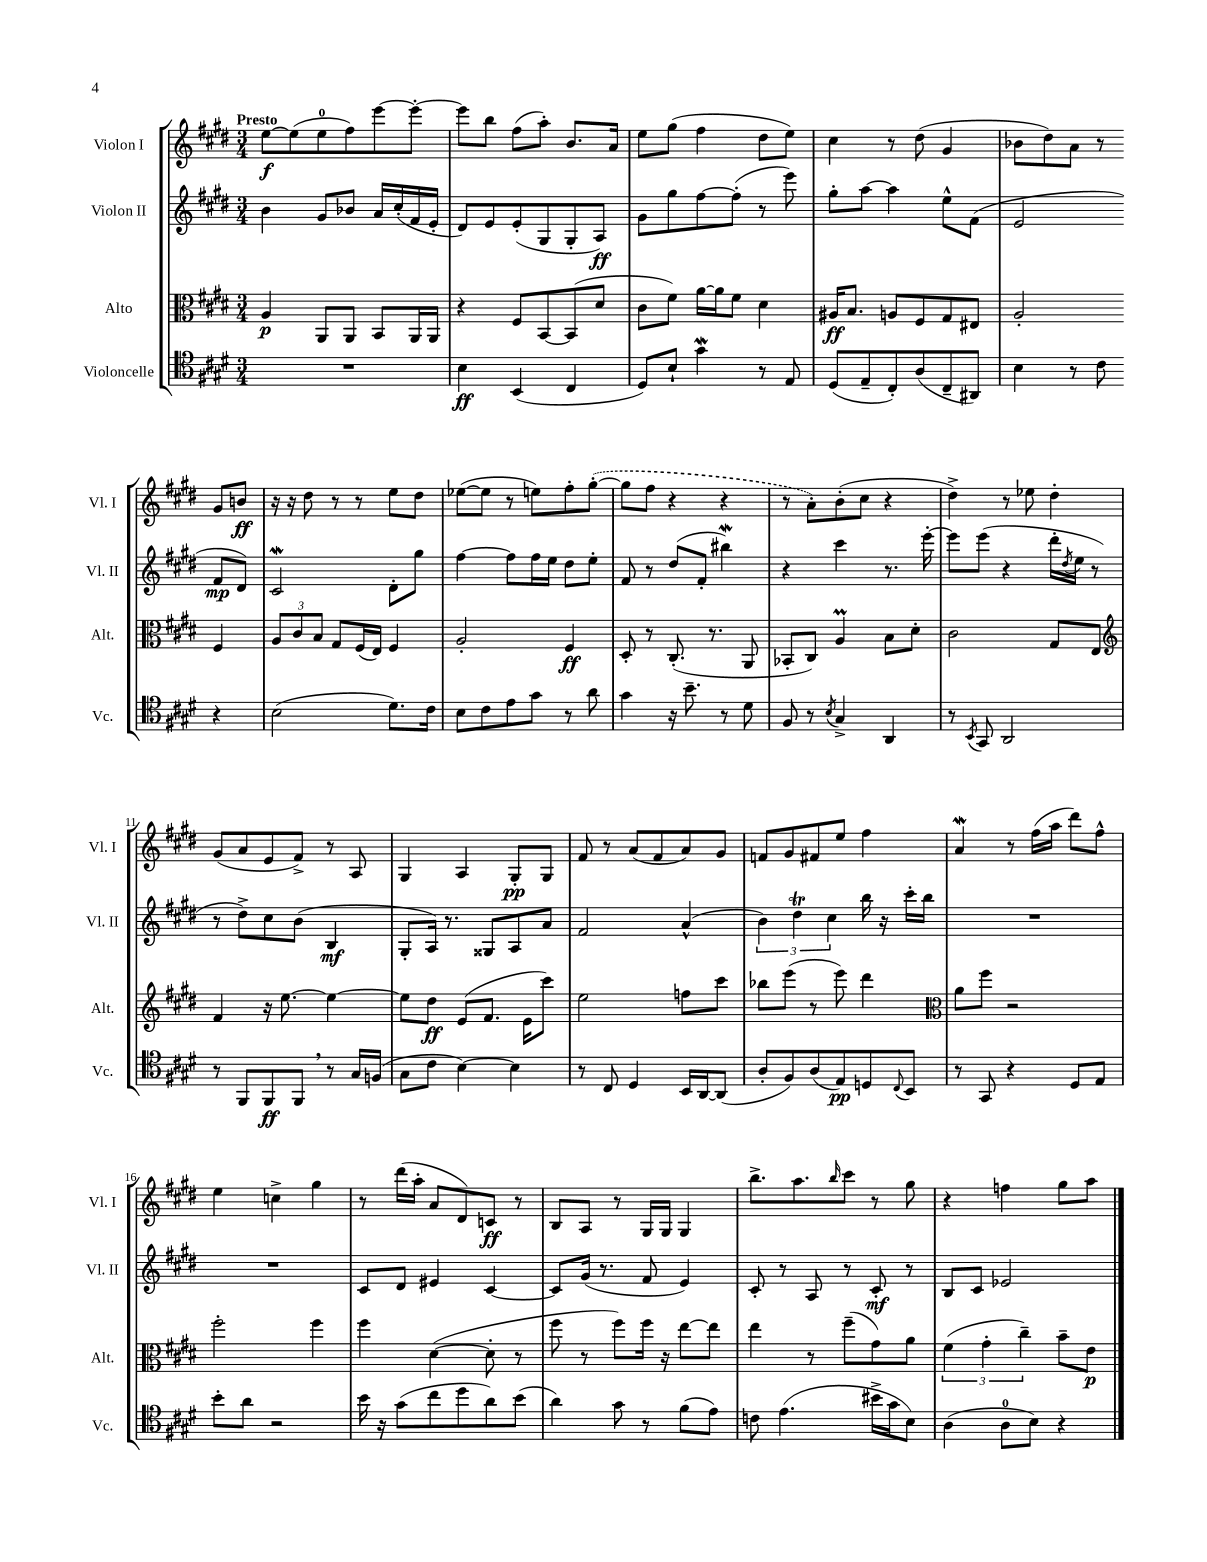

**kern	**dynam	**kern	**dynam	**kern	**dynam	**kern	**dynam
*part4	*part4	*part3	*part3	*part2	*part2	*part1	*part1
*staff4	*staff4	*staff3	*staff3	*staff2	*staff2	*staff1	*staff1
*I"Violoncelle	*	*I"Alto	*	*I"Violon II	*	*I"Violon I	*
*I'Vc.	*	*I'Alt.	*	*I'Vl. II	*	*I'Vl. I	*
*clefC4	*	*clefC3	*	*clefG2	*	*clefG2	*
*k[f#c#g#d#]	*	*k[f#c#g#d#]	*	*k[f#c#g#d#]	*	*k[f#c#g#d#]	*
*M3/4	*	*M3/4	*	*M3/4	*	*M3/4	*
=1	=1	=1	=1	=1	=1	=1	=1
!	!	!	!	!	!	!LO:TX:a:B:t=Presto	!
2.r	.	4A/	p	4b\	.	[8ee\L	f
.	.	.	.	.	.	(8ee\]	.
.	.	8AA/L	.	8g#/L	.	8ee\	.
.	.	8AA/J	.	8b-X/J	.	8ff#\)	.
.	.	8BB/L	.	16a/LL	.	[8eee\	.
.	.	.	.	(16cc#'/	.	.	.
.	.	16AA/L	.	16f#/	.	8eee'\J_	.
.	.	16AA/JJ	.	16e'/JJ	.	.	.
=2	=2	=2	=2	=2	=2	=2	=2
4B\	ff	4r	.	8d#/L)	.	8eee\L]	.
.	.	.	.	8e/	.	8bb\J	.
(4BB/	.	8F#/L	.	(8e'/	.	(8ff#\L	.
.	.	[8BB/	.	8G#/	.	8aa'\J)	.
4C#/	.	(8BB/]	.	8G#'/	.	8.b/L	.
.	.	8d#/J	.	8A/J)	ff	.	.
.	.	.	.	.	.	16a/Jk	.
=3	=3	=3	=3	=3	=3	=3	=3
8D#/L)	.	8c#\L	.	8g#\L	.	8ee\L	.
8B`/J	.	8f#\J)	.	8gg#\	.	(8gg#\J	.
4g#W\	.	[16a\LL	.	[8ff#\	.	4ff#\	.
.	.	16a\J]	.	.	.	.	.
.	.	8f#\J	.	(8ff#'\J]	.	.	.
8r	.	4d#\	.	8r	.	8dd#\L	.
8E/	.	.	.	8eee\)	.	8ee\J)	.
=4	=4	=4	=4	=4	=4	=4	=4
(8D#/L	.	16A#X/KL	ff	8gg#'\L	.	4cc#\	.
.	.	8.B/J	.	.	.	.	.
8E~/	.	.	.	[8aa\J	.	.	.
8C#'/)	.	8An/L	.	4aa\]	.	8r	.
(8A/	.	8F#/	.	.	.	(8dd#\	.
8C#~/	.	8G#/	.	8ee^^\L	.	4g#/	.
8AA#X/J)	.	8E#X/J	.	(8f#\J	.	.	.
=5	=5	=5	=5	=5	=5	=5	=5
4B\	.	2A'/	.	2e/	.	8b-X\L	.
.	.	.	.	.	.	8dd#\)	.
8r	.	.	.	.	.	8a\J	.
8c#\	.	.	.	.	.	8r	.
4r	.	4F#/	.	8f#/L	mp	8g#/L	.
.	.	.	.	8d#/J)	.	8bn/J	ff
!!LO:LB:g=z
=6	=6	=6	=6	=6	=6	=6	=6
(2B\	.	12A/L	.	2c#W/	.	16r	.
.	.	.	.	.	.	16r	.
.	.	12c#/	.	.	.	.	.
.	.	.	.	.	.	8dd#\	.
.	.	12B/J	.	.	.	.	.
.	.	8G#/L	.	.	.	8r	.
.	.	(16F#/L	.	.	.	8r	.
.	.	16E/JJ)	.	.	.	.	.
8.d#\L)	.	4F#/	.	8d#'\L	.	8ee\L	.
.	.	.	.	8gg#\J	.	8dd#\J	.
16c#\Jk	.	.	.	.	.	.	.
=7	=7	=7	=7	=7	=7	=7	=7
8B\L	.	2A'/	.	[4ff#\	.	([8ee-X\L	.
8c#\	.	.	.	.	.	8ee-\J]	.
8e\	.	.	.	8ff#\L]	.	8r	.
8g#\J	.	.	.	16ff#\L	.	8een\L)	.
.	.	.	.	16ee\JJ	.	.	.
8r	.	4F#/	ff	8dd#\L	.	8ff#'\	.
8a\	.	.	.	8ee'\J	.	([8gg#'\J	.
=8	=8	=8	=8	=8	=8	=8	=8
4g#\	.	8D#'/	.	8f#/	.	8gg#\L]	.
.	.	8r	.	8r	.	8ff#\J	.
16r	.	(8.C#'/	.	(8dd#/L	.	4r	.
8.b~\	.	.	.	.	.	.	.
.	.	.	.	8f#'/J	.	.	.
.	.	8.r	.	.	.	.	.
8r	.	.	.	4bb#XW\)	.	4r	.
8d#\	.	8AA/	.	.	.	.	.
=9	=9	=9	=9	=9	=9	=9	=9
8F#/	.	8BB-X'/L	.	4r	.	8r	.
8r	.	8C#/J)	.	.	.	8a'\L)	.
8qB/	.	.	.	.	.	.	.
4G#^/	.	4AM/	.	4ccc#\	.	(8b'\	.
.	.	.	.	.	.	8cc#\J	.
4AA/	.	8B\L	.	8.r	.	4r	.
.	.	8d#'\J	.	.	.	.	.
.	.	.	.	[16eee'\	.	.	.
=10	=10	=10	=10	=10	=10	=10	=10
8r	.	2c#\	.	8eee\L]	.	4dd#^\)	.
8qBB/	.	.	.	.	.	.	.
8GG#/	.	.	.	(8eee\J	.	.	.
2AA/	.	.	.	4r	.	8r	.
.	.	.	.	.	.	8ee-X\	.
.	.	8G#/L	.	16ddd#'\LL	.	4dd#'\	.
.	.	.	.	8qdd#/	.	.	.
.	.	.	.	16ee\JJ	.	.	.
.	.	8E/J	.	8r	.	.	.
!!LO:LB:g=z
=11	=11	=11	=11	=11	=11	=11	=11
*	*	*clefG2	*	*	*	*	*
8r	.	4f#/	.	8r	.	(8g#/L	.
8FF#/L	.	.	.	8dd#^\L)	.	8a/	.
8FF#/	ff	16r	.	8cc#\	.	8e/	.
.	.	[8.ee\	.	.	.	.	.
8FF#,/J	.	.	.	(8b\J	.	8f#^/J)	.
8r	.	4ee\_	.	4B/	mf	8r	.
16G#/LL	.	.	.	.	.	8A/	.
(16Fn/JJ	.	.	.	.	.	.	.
=12	=12	=12	=12	=12	=12	=12	=12
8G#\L	.	8ee\L]	.	8G#'/L	.	4G#/	.
8c#\J	.	8dd#\J	ff	16A/Jk)	.	.	.
.	.	.	.	8.r	.	.	.
[4B\)	.	(8e/L	.	.	.	4A/	.
.	.	8.f#/J	.	8G##X/L	.	.	.
4B\]	.	.	.	8A/	.	8G#'/L	pp
.	.	16e\KL	.	.	.	.	.
.	.	8ccc#\J)	.	8a/J	.	8G#/J	.
=13	=13	=13	=13	=13	=13	=13	=13
8r	.	2ee\	.	2f#/	.	8f#/	.
8C#/	.	.	.	.	.	8r	.
4D#/	.	.	.	.	.	(8a/L	.
.	.	.	.	.	.	8f#/	.
16BB/LL	.	8ffn\L	.	(4a^^/	.	8a/)	.
[16AA/J	.	.	.	.	.	.	.
(8AA/J]	.	8ccc#\J	.	.	.	8g#/J	.
=14	=14	=14	=14	=14	=14	=14	=14
8A'/L	.	8bb-X\L	.	6b\)	.	8fn/L	.
8F#/)	.	(8eee\J	.	.	.	8g#/	.
.	.	.	.	6dd#t\	.	.	.
(8A/	.	8r	.	.	.	8f#X/	.
.	.	.	.	6cc#\	.	.	.
8E/)	pp	8eee\)	.	.	.	8ee/J	.
8Dn/	.	4ddd#\	.	16bb\	.	4ff#\	.
.	.	.	.	16r	.	.	.
8qqC#/	.	.	.	.	.	.	.
8BB/J	.	.	.	16ccc#'\LL	.	.	.
.	.	.	.	16bb\JJ	.	.	.
=15	=15	=15	=15	=15	=15	=15	=15
*	*	*clefC3	*	*	*	*	*
8r	.	8a\L	.	2.r	.	4aw/	.
8GG#/	.	8ff#\J	.	.	.	.	.
4r	.	2r	.	.	.	8r	.
.	.	.	.	.	.	(16ff#\LL	.
.	.	.	.	.	.	16aa\JJ	.
8D#/L	.	.	.	.	.	8ddd#\L)	.
8E/J	.	.	.	.	.	8ff#^^\J	.
!!LO:LB:g=z
=16	=16	=16	=16	=16	=16	=16	=16
8b'\L	.	2ff#'\	.	2.r	.	4ee\	.
8a\J	.	.	.	.	.	.	.
2r	.	.	.	.	.	4ccn^\	.
.	.	4ff#\	.	.	.	4gg#\	.
=17	=17	=17	=17	=17	=17	=17	=17
16b\	.	4ff#\	.	8c#/L	.	8r	.
16r	.	.	.	.	.	.	.
(8g#\L	.	.	.	8d#/J	.	(16ddd#\LL	.
.	.	.	.	.	.	16aa'\JJ	.
8cc#\	.	([4d#\	.	4e#X/	.	8a/L	.
8dd#\	.	.	.	.	.	8d#/)	.
8a\)	.	8d#'\]	.	[4c#/	.	8cn/J	ff
(8b\J	.	8r	.	.	.	8r	.
=18	=18	=18	=18	=18	=18	=18	=18
4a\)	.	8ff#\	.	8c#/L]	.	8B/L	.
.	.	8r	.	(16g#/Jk	.	8A/J	.
.	.	.	.	8.r	.	.	.
8g#\	.	8ff#\L)	.	.	.	8r	.
8r	.	16ff#\Jk	.	8f#/	.	16G#/LL	.
.	.	16r	.	.	.	16G#/JJ	.
(8f#\L	.	[8ee\L	.	4e/)	.	4G#/	.
8e\J)	.	8ee\J]	.	.	.	.	.
=19	=19	=19	=19	=19	=19	=19	=19
8cn\	.	4ee\	.	8c#'/	.	8.bb^\L	.
(4.e\	.	.	.	8r	.	.	.
.	.	.	.	.	.	8.aa\	.
.	.	8r	.	8A/	.	.	.
.	.	.	.	.	.	16qqbb/	.
.	.	(8ff#~\L	.	8r	.	8ccc#\J	.
16b#X^\LL	.	8g#\)	.	8c#'/	mf	8r	.
16g#\J	.	.	.	.	.	.	.
8B\J)	.	8a\J	.	8r	.	8gg#\	.
=20	=20	=20	=20	=20	=20	=20	=20
(4A\	.	(6f#\	.	8B/L	.	4r	.
.	.	.	.	8c#/J	.	.	.
.	.	6g#'\	.	.	.	.	.
8A\L	.	.	.	2e-X/	.	4ffn\	.
.	.	6cc#~\)	.	.	.	.	.
8B\J)	.	.	.	.	.	.	.
4r	.	8b~\L	.	.	.	8gg#\L	.
.	.	8e\J	p	.	.	8aa\J	.
==	==	==	==	==	==	==	==
*-	*-	*-	*-	*-	*-	*-	*-
